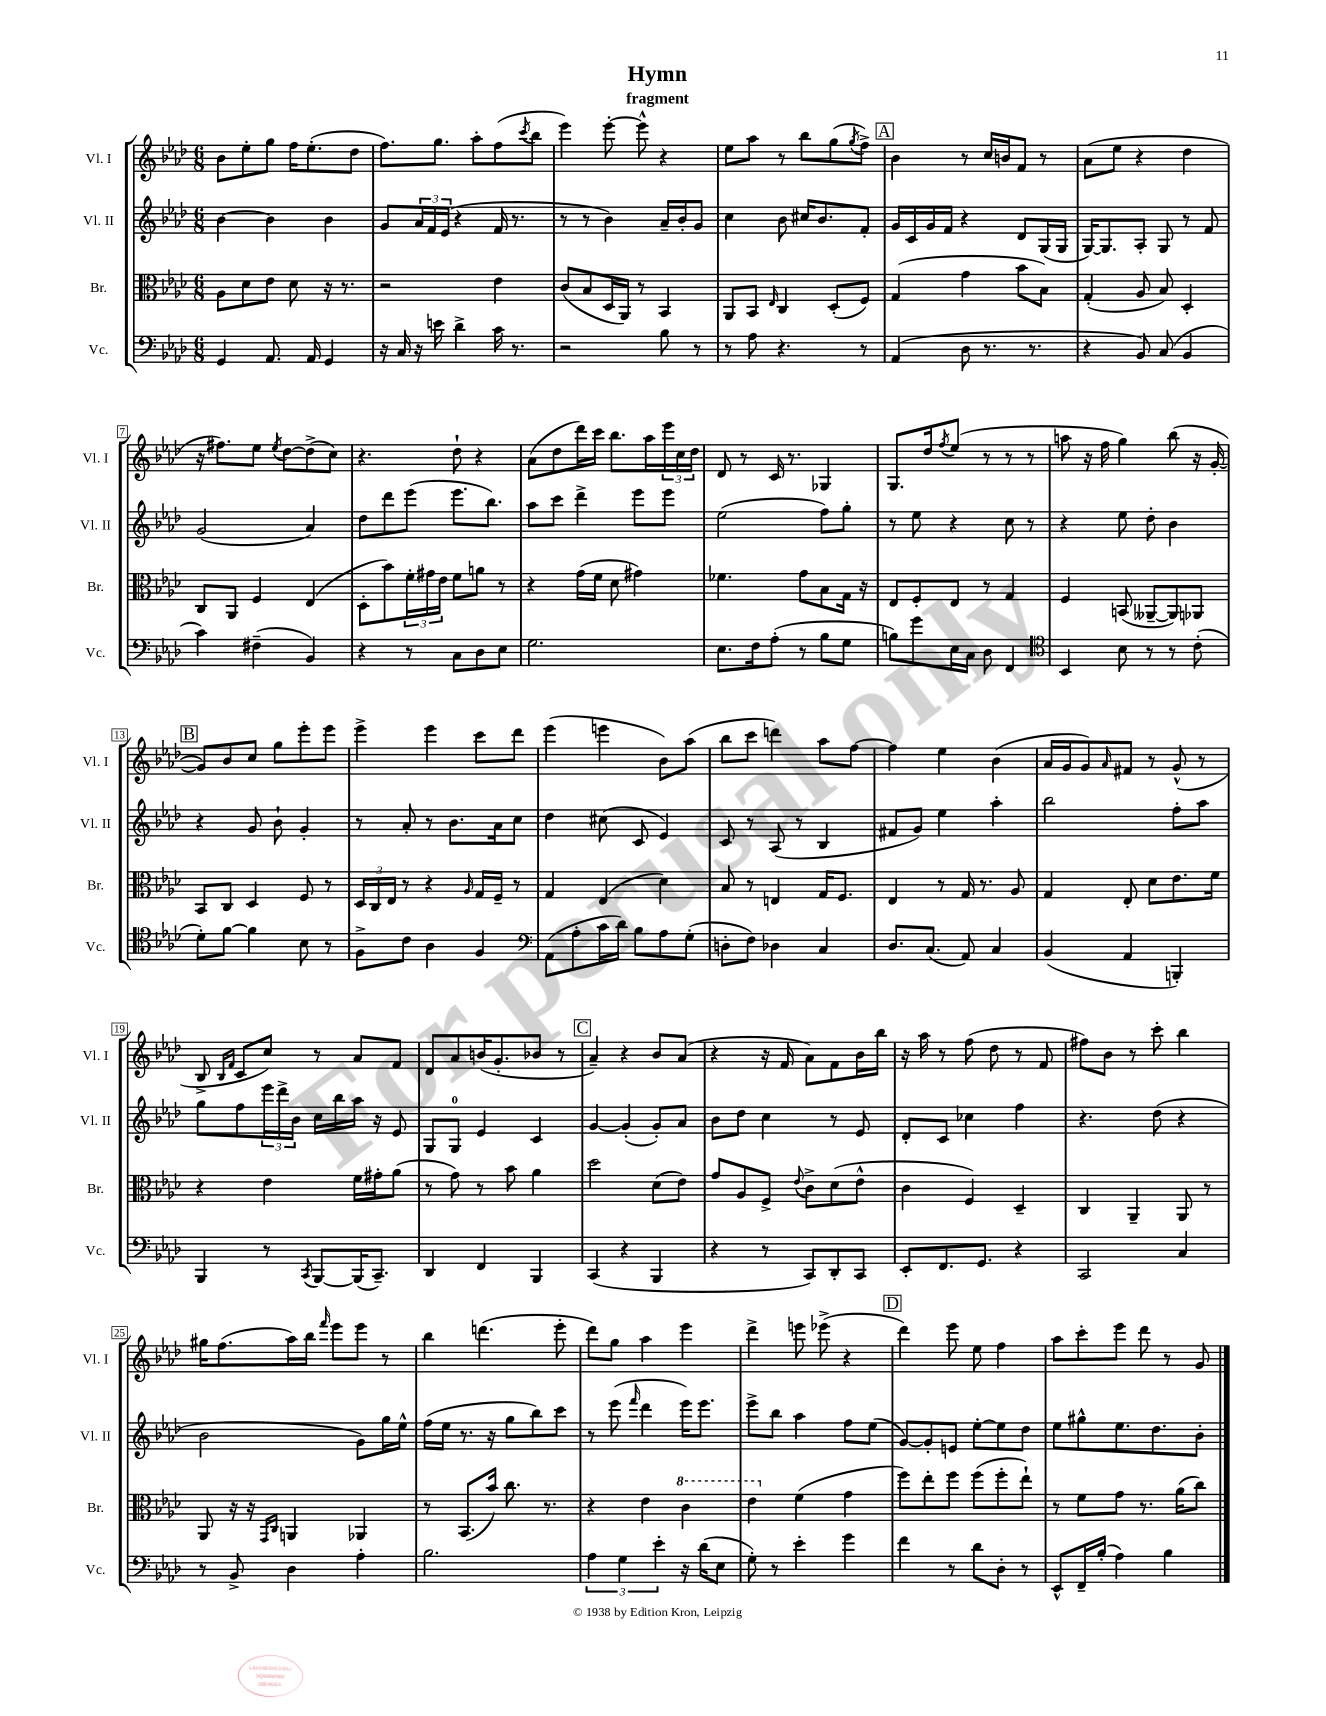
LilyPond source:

\header { title = "Hymn" subtitle = "fragment" }
<<
\new StaffGroup <<
\new Staff = "s0" \with { instrumentName = "Vl. I" shortInstrumentName = "Vl. I" } {
    \clef treble \key aes \major \numericTimeSignature \time 6/8
    bes'8 ees''8-. g''8 f''16 ees''8.-.( des''8 |
    f''8.) g''8. aes''8-. f''8( \acciaccatura { c'''8 } bes''8 |
    ees'''4) ees'''8~-. ees'''8-^ r4 |
    ees''8 aes''8 r8 bes''8 g''8( \acciaccatura { g''8 } f''8->) |
    \mark \markup { \box "A" } bes'4 r8 c''16 b'16 f'8 r8 |
    aes'8( ees''8 r4 des''4 |
    r16 fis''8.) ees''8 \acciaccatura { ees''8 } des''8~ des''8->( c''8) |
    r4. des''8-! r4 |
    aes'8( des''8 des'''16) c'''16 bes''8. aes''16 \tuplet 3/2 { ees'''16 c''16 des''16 } |
    des'8 r8 c'16 r8. ges4 |
    g8. des''16 \acciaccatura { f''8 } ees''8( r8 r8 r8 |
    a''8 r16 f''16 g''4) bes''8( r16 g'16~-. |
    \mark \markup { \box "B" } g'8) bes'8 c''8 g''8 ees'''8-. ees'''8 |
    ees'''4-> ees'''4 c'''8 des'''8 |
    ees'''4( e'''4 bes'8) aes''8( |
    bes''8 c'''8 d'''4) aes''8 f''8~ |
    f''4 ees''4 bes'4( |
    aes'16 g'16 g'8) \grace { aes'16 } fis'8 r8 g'8-^( r8 |
    bes8-> \grace { bes16 f'16 } c'8 c''8) r8 aes'8 f'8 |
    des'8 aes'8 b'16( g'8.-. bes'8 r8 |
    \mark \markup { \box "C" } aes'4--) r4 bes'8 aes'8( |
    r4 r16 f'16 aes'8) f'8 bes'16 bes''16 |
    r16 aes''16 r8 f''8( des''8 r8 f'8 |
    fis''8) bes'8 r8 c'''8-. bes''4 |
    gis''16 f''8.( aes''16) bes''16 \grace { f'''16 } ees'''8 ees'''8 r8 |
    bes''4 d'''4.( ees'''8-. |
    des'''8) g''8 aes''4 ees'''4 |
    des'''4-> e'''8 ees'''8->( r4 |
    \mark \markup { \box "D" } des'''4) ees'''8 ees''8 f''4 |
    aes''8 c'''8-. ees'''8 des'''8 r8 g'8 \bar "|." |
}
\new Staff = "s1" \with { instrumentName = "Vl. II" shortInstrumentName = "Vl. II" } {
    \clef treble \key aes \major \numericTimeSignature \time 6/8
    bes'4~ bes'4 bes'4 |
    g'8 \tuplet 3/2 { aes'16 f'16 ees'16( } r4 f'16 r8. |
    r8 r8 bes'4) aes'16-- bes'16-. g'8 |
    c''4 bes'8 cis''16 bes'8. f'8-. |
    \mark \markup { \box "A" } g'16 c'16 g'16 f'16 r4 des'8 g16( g16 |
    g16~) g8. aes8-. g8 r8 f'8 |
    g'2( aes'4) |
    des''8 des'''8 ees'''8( ees'''8. bes''8.) |
    aes''8 c'''8 des'''4-> ees'''8 ees'''8 |
    ees''2( f''8) g''8-. |
    r8 ees''8 r4 c''8 r8 |
    r4 ees''8 des''8-. bes'4 |
    \mark \markup { \box "B" } r4 g'8 bes'8-! g'4-. |
    r8 aes'8-. r8 bes'8. aes'16 c''8 |
    des''4 cis''8( c'8 ees'4) |
    c'8 r8 aes8( r8 bes4 |
    fis'8 g'8) ees''4 aes''4-. |
    bes''2 f''8-. aes''8 |
    g''8 f''8 \tuplet 3/2 { ees'''16 des'''16-> bes'16 } c''16 bes''16 aes''16 r16 ees'8 |
    g8 g8-0 ees'4 c'4 |
    \mark \markup { \box "C" } g'4~ g'4-.( g'8-.) aes'8 |
    bes'8 des''8 c''4 r8 ees'8 |
    des'8-. c'8 ces''4 f''4 |
    r4. des''8( r4 |
    bes'2 g'8) g''16 ees''16-^ |
    f''16( ees''16 r8. r16 g''8 bes''8) c'''8 |
    r8 ees'''8( \grace { f'''16 } des'''4 ees'''16) ees'''8. |
    ees'''8-> bes''8 aes''4 f''8 ees''8( |
    \mark \markup { \box "D" } g'8~) g'8-. e'8 ees''8~-. ees''8 des''8 |
    ees''8 gis''8-^ ees''8. des''8. bes'8-. \bar "|." |
}
\new Staff = "s2" \with { instrumentName = "Br." shortInstrumentName = "Br." } {
    \clef alto \key aes \major \numericTimeSignature \time 6/8
    aes8 des'8 ees'8 des'8 r16 r8. |
    r2 ees'4 |
    c'8( bes8 des16 aes,16) r8 bes,4 |
    aes,8 bes,8 \grace { ees16 } c4 des8-.( f8) |
    \mark \markup { \box "A" } g4( g'4 bes'8 bes8) |
    g4-.( aes8 bes8) des4-. |
    c8 aes,8 f4 ees4( |
    des8-. bes'8) \tuplet 3/2 { f'16-. gis'16 ees'16 } f'8 a'8 r8 |
    r4 g'16( f'16 des'8 gis'4) |
    fes'4. g'8 bes8 g16 r16 |
    ees8 f8-. ees8 r8 g4 |
    f4 b,8( aeses,8~-- aeses,8) aes,8 |
    \mark \markup { \box "B" } bes,8 c8 des4 f8 r8 |
    \tuplet 3/2 { des16 c16 ees16 } r8 r4 \grace { aes16 } g16 f16-- r8 |
    g4 ees4( des'4) |
    bes8 r8 e4 g16 f8. |
    ees4 r8 g16 r8. aes8 |
    g4 ees8-. des'8 ees'8. f'16 |
    r4 ees'4 f'16 gis'16-. aes'8( |
    r8 g'8) r8 bes'8 aes'4 |
    \mark \markup { \box "C" } des''2 des'8( ees'8) |
    g'8 aes8 f8-> \appoggiatura { ees'8 } c'8-> des'8( ees'8-^ |
    c'4 f4) des4-- |
    c4 aes,4-- aes,8 r8 |
    aes,8 r16 r16 \grace { g,16 c16 } a,4 aes,4 |
    r8 bes,8.( bes'16) c''8. r8. |
    r4 ees'4 \ottava #1 c''4 |
    ees''4 \ottava #0 f'4( g'4 |
    \mark \markup { \box "D" } f''8) ees''8-. f''8 f''8( f''8-. ees''8-!) |
    r8 f'8 g'8 r8. aes'16( c''8) \bar "|." |
}
\new Staff = "s3" \with { instrumentName = "Vc." shortInstrumentName = "Vc." } {
    \clef bass \key aes \major \numericTimeSignature \time 6/8
    g,4 aes,8. aes,16 g,4 |
    r16 c16 r16 e'16 des'4-> c'16 r8. |
    r2 bes8 r8 |
    r8 aes8 r4. r8 |
    \mark \markup { \box "A" } aes,4( des8 r8. r8. |
    r4 bes,8) c8( bes,4 |
    c'4) fis4--( bes,4) |
    r4 r8 c8 des8 ees8 |
    g2. |
    ees8. f16 aes8-.( r8 bes8 g8 |
    b8) g'8 ees16 c16 des8 f,4 |
    \clef tenor bes,4 bes8 r8 r8 c'8-.( |
    \mark \markup { \box "B" } des'8-.) f'8~ f'4 bes8 r8 |
    f8-> c'8 aes4 f4 |
    \clef bass aes,8( aes8-. c'16 des'16) bes8 aes8 g8-.( |
    d8-. f8) des4 c4 |
    des8. c8.( aes,8) c4 |
    bes,4( aes,4 b,,4-.) |
    bes,,4 r8 \acciaccatura { c,8 } bes,,8~ bes,,16( c,8.--) |
    des,4 f,4 bes,,4 |
    \mark \markup { \box "C" } c,4( r4 bes,,4 |
    r4 r8 c,8) des,8-. c,8 |
    ees,8-. f,8. g,8. r4 |
    c,2 c4 |
    r8 bes,8-> des4 aes4-. |
    bes2. |
    \tuplet 3/2 { aes4 g4 ees'4-. } r16 des'16( ees8 |
    g8-.) r8 ees'4-. g'4 |
    \mark \markup { \box "D" } f'4 r8 des'8 des8-. r8 |
    ees,8-^ f,16-- bes16-.( aes4) bes4 \bar "|." |
}
>>
>>
\layout { \context { \Score \override BarNumber.stencil = #(make-stencil-boxer 0.1 0.3 ly:text-interface::print) } }
